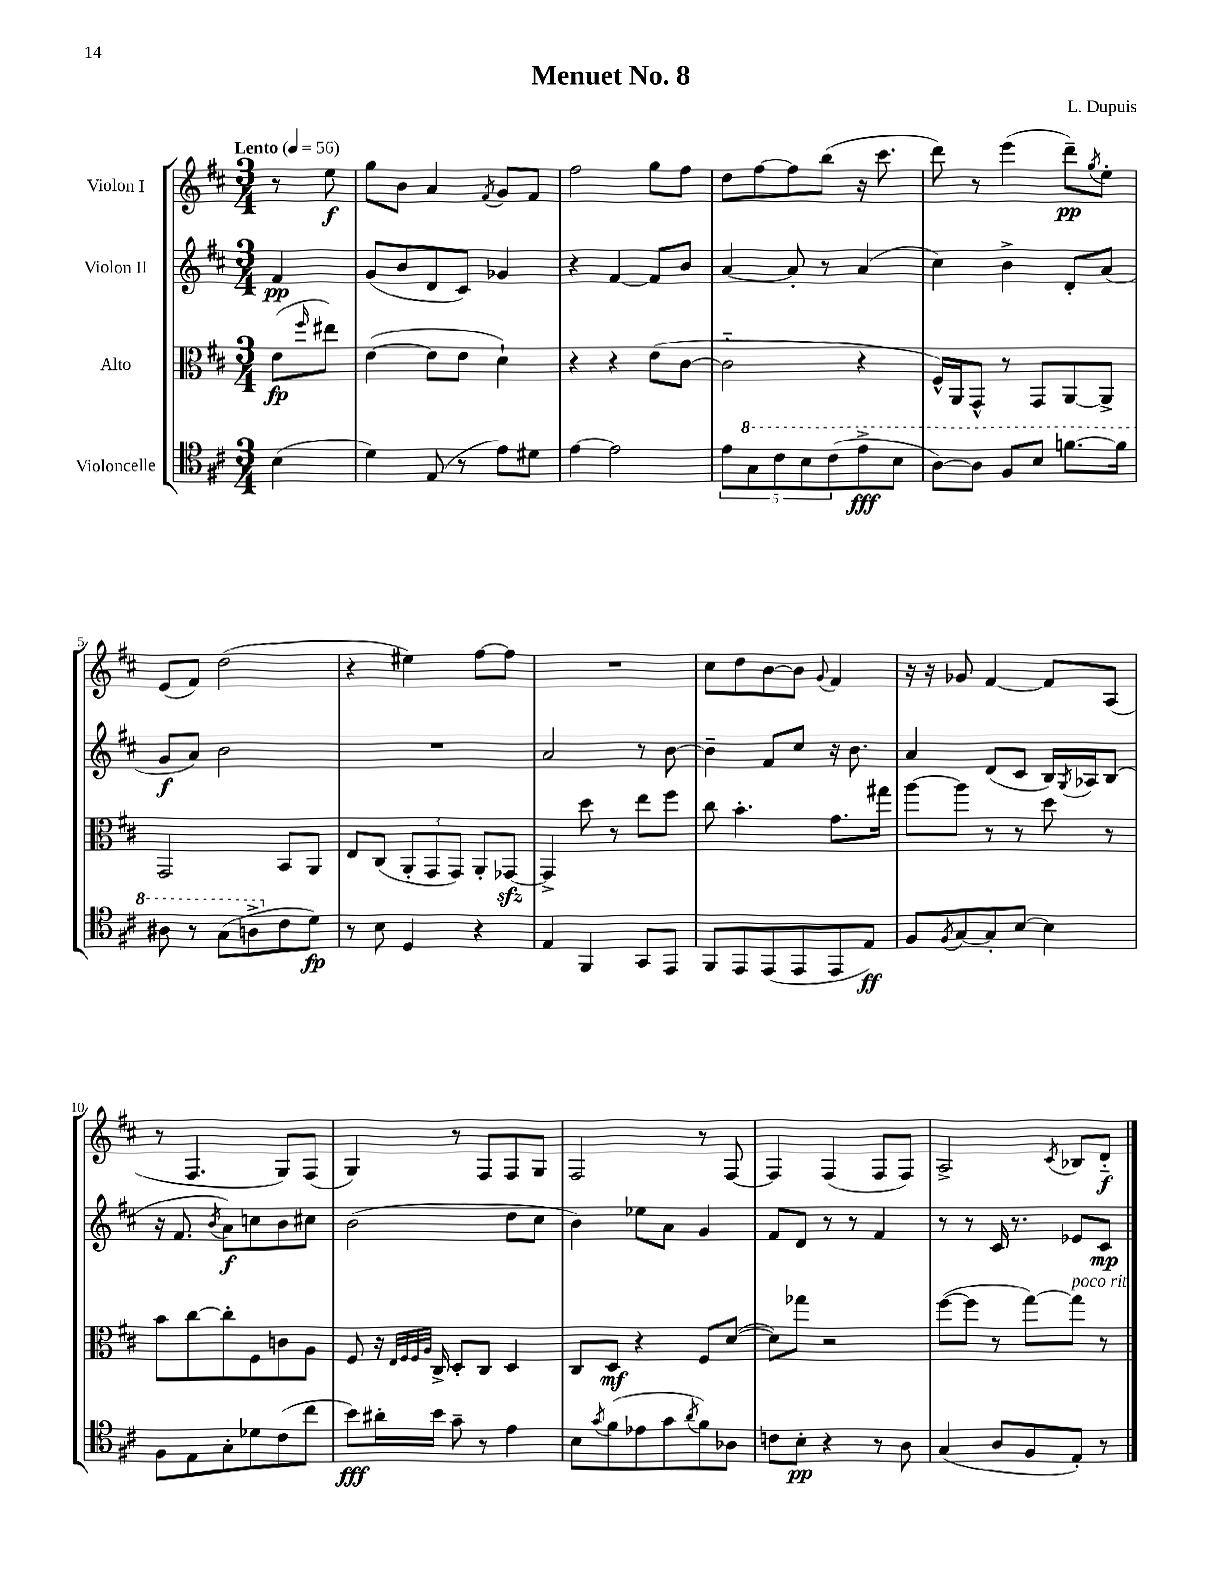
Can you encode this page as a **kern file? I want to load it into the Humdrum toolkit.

**kern	**kern	**kern	**kern
*staff4	*staff3	*staff2	*staff1
*clefC4	*clefC3	*clefG2	*clefG2
*k[f#c#]	*k[f#c#]	*k[f#c#]	*k[f#c#]
*M3/4	*M3/4	*M3/4	*M3/4
*MM56	*MM56	*MM56	*MM56
(4B	(8e	4f#	8r
.	16qqff#	.	.
.	8ee#)	.	8ee
=	=	=	=
4d)	([4e	(8g	8gg
.	.	8b	8b
(8E	8e]	8d	4a
8r	8e	8c#)	.
.	.	.	8qf#
8e)	4d`)	4g-	8g
8d#	.	.	8f#
=	=	=	=
[4e	4r	4r	2ff#
2e]	4r	[4f#	.
.	(8e	8f#]	8gg
.	[8c#	8b	8ff#
=	=	=	=
10e	2c#'~]	[4a	8dd
10g	.	.	.
.	.	.	[8ff#
10cc#	.	.	.
.	.	8a']	8ff#]
10b	.	.	.
.	.	8r	(8bb
(10cc#	.	.	.
8ee^	4r	(4a	16r
.	.	.	8.ccc#
8b	.	.	.
=	=	=	=
[8a)	16F#^^)	4cc#)	8ddd)
.	16AA	.	.
8a]	8GG^^	.	8r
8f#	8r	4b^	(4eee
8b	8GG	.	.
[8.ff	[8AA	8d'	8ddd~)
.	.	.	8qgg
.	8AA^]	(8a	8ee'
16ff]	.	.	.
=	=	=	=
8a#	2GG	8g	(8e
8r	.	8a)	8f#)
(8g	.	2b	(2dd
8a^	.	.	.
8c#	8BB	.	.
8d)	8AA	.	.
=	=	=	=
8r	8E	2.r	4r
8B	(8C#	.	.
4D	12AA'	.	4ee#)
.	12GG	.	.
.	12GG)	.	.
4r	8AA'	.	[8ff#
.	[8GG-	.	8ff#]
=	=	=	=
4E	4GG-^]	2a	2.r
4FF#	8dd	.	.
.	8r	.	.
8GG	8ee	8r	.
8EE	8ff#	[8b	.
=	=	=	=
8FF#	8cc#	4b~]	8cc#
8EE	4.b'	.	8dd
(8EE	.	8f#	[8b
8EE	.	8cc#	8b]
.	.	.	8qqg
8EE	8.g	16r	4f#
.	.	8.b	.
8E)	.	.	.
.	16gg#	.	.
=	=	=	=
8F#	[8aa	4a	16r
.	.	.	16r
8qF#	.	.	.
[8G	8aa]	.	8g-
8G']	8r	(8d	[4f#
[8B	8r	8c#	.
4B]	8dd	16B)	8f#]
.	.	8qG	.
.	.	16A-	.
.	8r	(8B	(8A
=	=	=	=
8F#	8b	16r	8r
.	.	8.f#	.
8E	[8cc#	.	4.F#
.	.	8qb	.
8G'	8cc#']	8a)	.
8d-	8F#	8cc	.
(8c#	8c	8b	8G)
8cc#	8A	8cc#	(8F#
=	=	=	=
8b)	8F#	(2b	4G)
16a#'	16r	.	.
.	32qqE	.	.
.	32qqF#	.	.
.	32qqF#	.	.
.	32qqA	.	.
16b	16C#^	.	.
8g~	8D'	.	8r
8r	8C#	.	8F#
4e	4D	8dd	8F#
.	.	8cc#	8G
=	=	=	=
8B	8C#	4b)	2F#
8qg	.	.	.
(8f#	8D	.	.
8e-	4r	8ee-	.
8g	.	8a	.
8qa	.	.	.
8f#)	8F#	4g	8r
8A-	([8d	.	[8F#
=	=	=	=
8c	8d])	8f#	4F#]
8B'	8gg-	8d	.
4r	2r	8r	(4F#
.	.	8r	.
8r	.	4f#	8F#
8A	.	.	8F#)
=	=	=	=
(4G	([8ff#	8r	2A^
.	8ff#]	8r	.
8A	8r	16c#	.
.	.	8.r	.
8F#	[8gg)	.	.
.	.	.	8qc#
8E')	8gg]	8e-	8B-
8r	8r	8c#	8d'~
==	==	==	==
*-	*-	*-	*-
